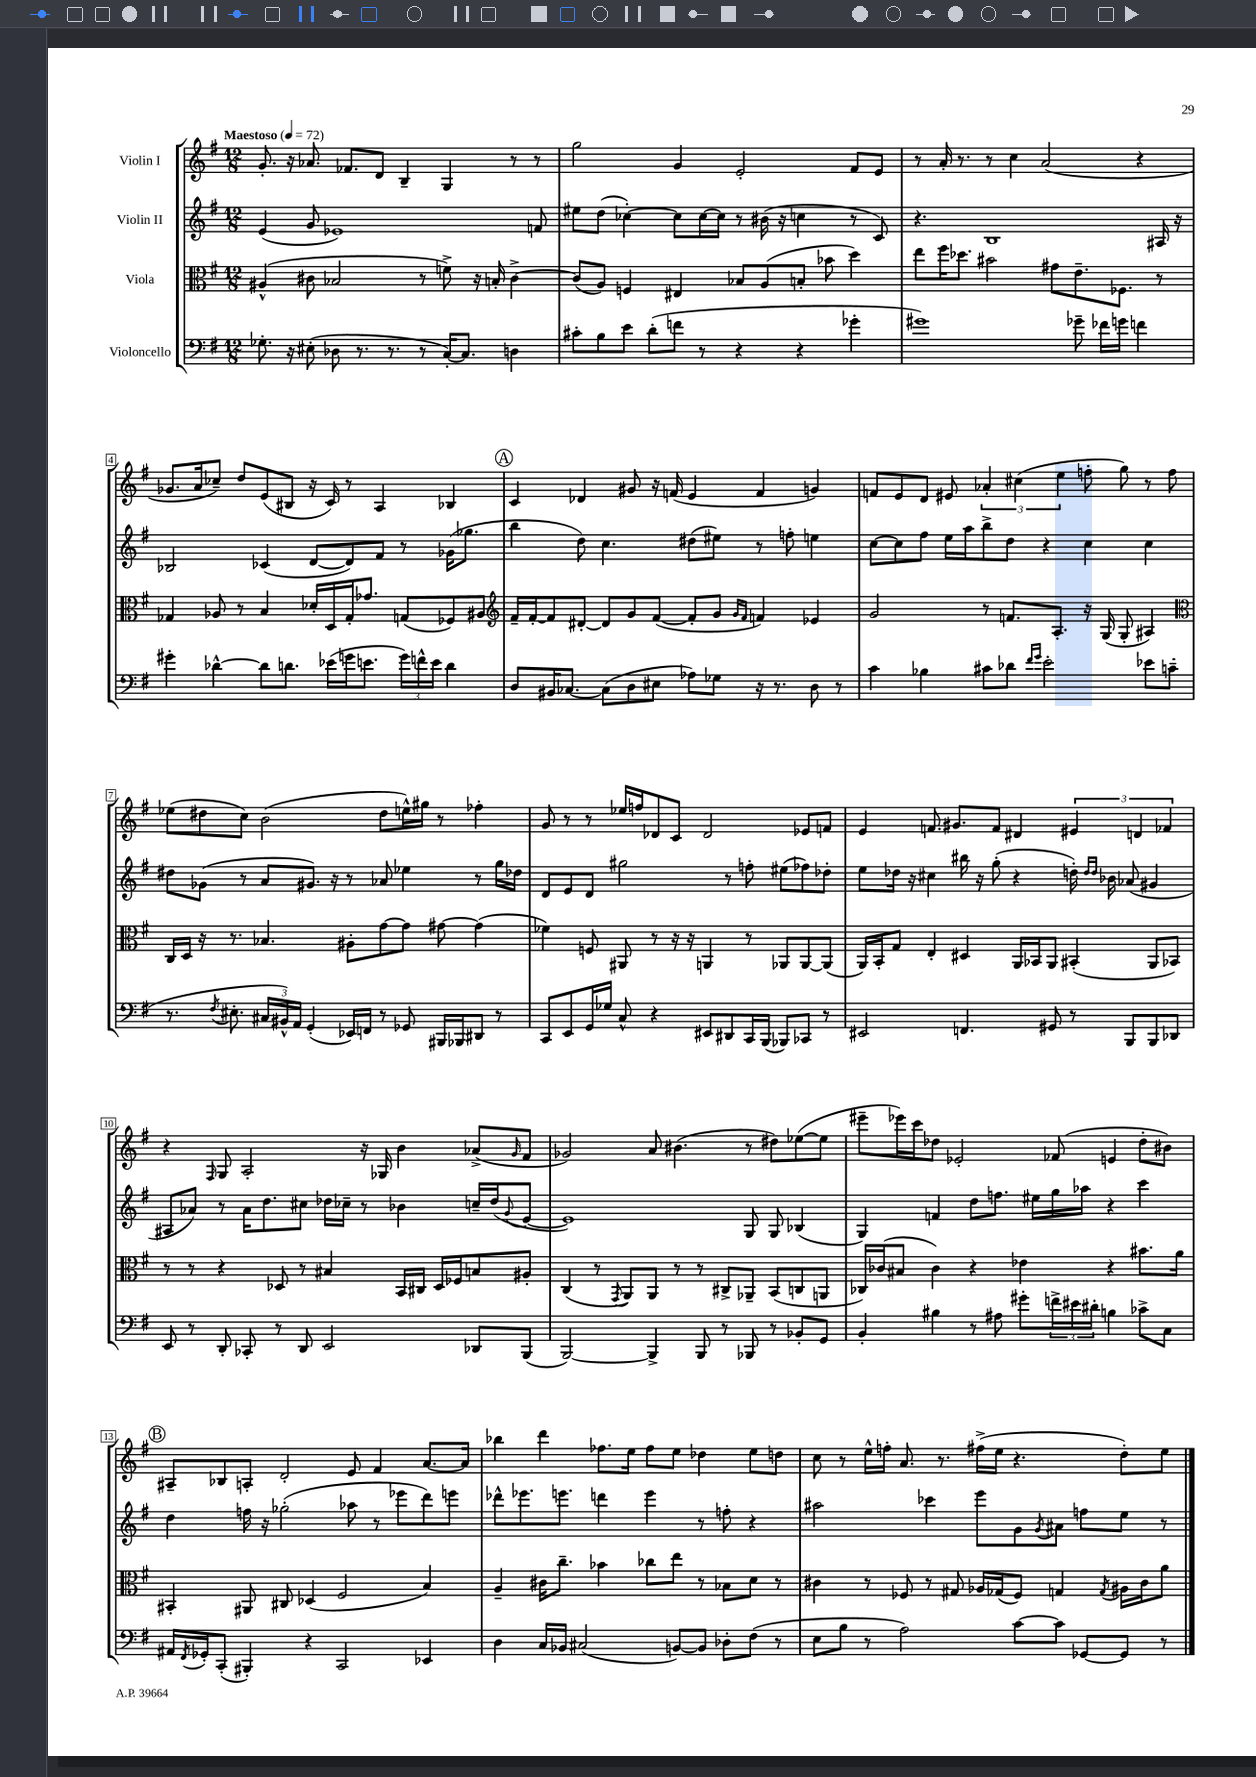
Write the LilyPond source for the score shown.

<<
\new StaffGroup <<
\new Staff = "s0" \with { instrumentName = "Violin I" } {
    \clef treble \key g \major \numericTimeSignature \time 12/8 \tempo "Maestoso" 4 = 72
    g'8.-. r16 aes'8. fes'8. d'8 b4-- g4 r8 r8 |
    g''2 g'4 e'2-. fis'8 e'8 |
    r8 a'16-. r8. r8 c''4 a'2( r4 |
    ges'8. a'16 ces''8--) d''8 e'8( bis8 r16 c'16) r8 a4 bes4 |
    \mark \markup { \circle "A" } c'4 des'4 gis'8 r16 f'16( e'4 f'4 g'4) |
    f'8 e'8 d'8 eis'8 \tuplet 3/2 { aes'4-. cis''4( e''4 } f''8-. g''8) r8 f''8 |
    ees''8( dis''8 c''8) b'2( dis''8 e''16-^) gis''16 r8 fes''4-. |
    g'8 r8 r8 ees''16 f''16 des'8 c'8 des'2 ees'8 f'8 |
    e'4 f'8. gis'8. f'8 dis'4 \tuplet 3/2 { eis'4 d'4 fes'4 } |
    r4 \grace { fis16 } g8 a2-. r16 ges16 b'4 aes'8->( \grace { g'16 } fis'8 |
    ges'2) a'8 bis'4.( r8 dis''8) ees''8~( ees''8 |
    eis'''8-- ees'''16) c'''16 des''8 ees'2-. fes'8( e'4 des''8-. bis'8) |
    \mark \markup { \circle "B" } ais8-- bes8 a8-. d'2-. e'8 fis'4 a'8.~ a'16 |
    bes''4 d'''4 fes''8. e''16 fes''8 e''8 des''4 e''8 d''8 |
    c''8 r8 e''16-^ f''16-. a'8. r8. fis''16->( e''16 r4. d''8-.) e''8 \bar "|." |
}
\new Staff = "s1" \with { instrumentName = "Violin II" } {
    \clef treble \key g \major \numericTimeSignature \time 12/8
    e'4( g'8 ees'1) f'8 |
    eis''8 d''8( ces''4~-.) ces''8 ces''16~ ces''16 r8 bis'16( r16 c''4 r8 c'8) |
    r4. b1 ais16 r16 |
    bes2 ces'4( d'8~ d'8) fis'8 r8 ges'16( ges''8. |
    \mark \markup { \circle "A" } b''4 d''8) c''4. dis''8( eis''8) r8 f''8-. e''4 |
    c''8~ c''8 fis''8 e''16 a''16 b''8-> d''8 r4 c''4 c''4 |
    dis''8 ges'8( r8 a'8 gis'8.) r16 r8 aes'8 ees''4 r8 g''16 des''16 |
    d'8 e'8 d'8 gis''2 r8 f''8-. eis''8( fes''8) des''8-. |
    e''8 des''16 r16 cis''4 bis''16 r16 g''8-.( r4 d''16-.) \grace { d''16 d''16 } bes'16 aes'8( gis'4 |
    ais8 aes'8) r8 aes'16 d''8. cis''8 des''16 ces''16-- r8 bes'4 c''16-- des''16( \appoggiatura { g'8 } e'8~ |
    e'1) g8 g8 bes4( |
    g4) f'4 d''8 f''8. eis''16 g''16 aes''16 r4 c'''4 |
    \mark \markup { \circle "B" } d''4 f''16 r16 ges''2-.( aes''8 r8 ees'''8 d'''8) e'''8 |
    des'''8-^ ees'''8. e'''8. d'''4 e'''4 r8 f''8-. r4 |
    ais''2 ces'''4 e'''8 g'8 \acciaccatura { g'8 } ais'8 f''8 e''8 r8 \bar "|." |
}
\new Staff = "s2" \with { instrumentName = "Viola" } {
    \clef alto \key g \major \numericTimeSignature \time 12/8
    ais4-^( cis'8 bes2 r8 f'8->) r16 b16-. cis'4~-> |
    cis'8( a8) f4 eis4 bes8 a8( b8-. bes'8 d''4) |
    e''8 fis''16 des''8. bis'2 gis'8 e'8.-- fes8. r8 |
    ges4 aes8 r8 b4 des'16-. d16 ges16-. ges'8. g8( fes8) ais8 |
    \mark \markup { \circle "A" } \clef treble fis'16-- fis'16~-. fis'8 dis'8~-. dis'8 g'8 fis'8~( fis'8-. g'8 \grace { g'16 fis'16 } f'4) ees'4 |
    g'2 r8 f'8. a8.-. r16 g16( g8-. ais4) |
    \clef alto c16 d16 r16 r8. bes4. ais8-. g'8~ g'8 gis'8~ gis'4( |
    fes'4) f8 ais,8 r8 r16 r16 a,4 r8 aes,8 aes,8~ aes,8( |
    a,16) b,16-. g8 e4-. dis4 a,16 bes,16 a,8 bis,4-.( a,8 bes,8) |
    r8 r8 r4 des8 r8 bis4 b,16 cis16 des16 fes16 b8 ais8-. |
    c4( r8 \acciaccatura { g,8 } a,8) a,8 r8 r8 cis8-> aes,8-- b,8( c8 a,8 |
    ces16) ces'16( bis8 ces'4) r4 ees'4 r4 bis'8. a'16 |
    \mark \markup { \circle "B" } bis,4-. ais,8 cis8 des4( fis2 b4) |
    a4-- cis'16 c''8.-- bes'4 ces''8 e''8 r8 bes8 d'8 r8 |
    cis'4 r8 fes8 r8 gis8 aes16 ges16( fes8) g4 \acciaccatura { g8 } ais16 cis'16 a'8 \bar "|." |
}
\new Staff = "s3" \with { instrumentName = "Violoncello" } {
    \clef bass \key g \major \numericTimeSignature \time 12/8
    ges8.-. r16 eis8-.( des8 r8. r8. r8 c16~-.) c8. d4 |
    cis'8-. b8 e'8 d'8-.( f'8 r8 r4 r4 ges'4-. |
    gis'1) ges'8-- fes'16 g'16 f'4 |
    gis'4-. des'4~-^ des'8 d'8. ees'16( g'16 e'8. \tuplet 3/2 { g'16) f'16-^ e'16 } d'4 |
    \mark \markup { \circle "A" } d8 bis,16 ces8.~ ces8( d8 eis8 aes8) ges8 r16 r8. d8 r8 |
    c'4 bes4 cis'8 des'8 \grace { fis'16 g'16 } e'2-. ees'8 c'8--( |
    r8. \acciaccatura { fis8 } eis8.-. \tuplet 3/2 { cis16 bis,16-^) a,16 } g,4-.( ees,16) f,16 r8 ges,8 bis,,16 bes,,16 dis,8 r8 |
    c,8 e,8 g,16 ges16 c8-^ r4 eis,8 dis,8 c,16 b,,16( bes,,8) ces,8 r8 |
    eis,2 f,4. gis,8 r8 b,,8 b,,8 des,8 |
    e,8 r8 d,8-. ces,8-. r8 d,8 e,2 des,8 b,,8( |
    b,,2~) b,,4-> b,,8 r8 bes,,8 r8 bes,8-. g,8 |
    b,4-. bis4 r8 ais8 gis'8-. \tuplet 3/2 { f'16-> eis'16 dis'16-. } b4 ces'8-> c8 |
    \mark \markup { \circle "B" } ais,16 \acciaccatura { fis,8 } ges,16-. c,8-.( bis,,4-.) r4 c,2 ees,4 |
    d4 c16 bes,16 cis2( b,8~) b,8 des8-. fis8( r8 |
    e8 b8 r8 a2) c'8~ c'8 ges,8~ ges,8 r8 \bar "|." |
}
>>
>>
\layout { \context { \Score \override BarNumber.stencil = #(make-stencil-boxer 0.1 0.3 ly:text-interface::print) } }
